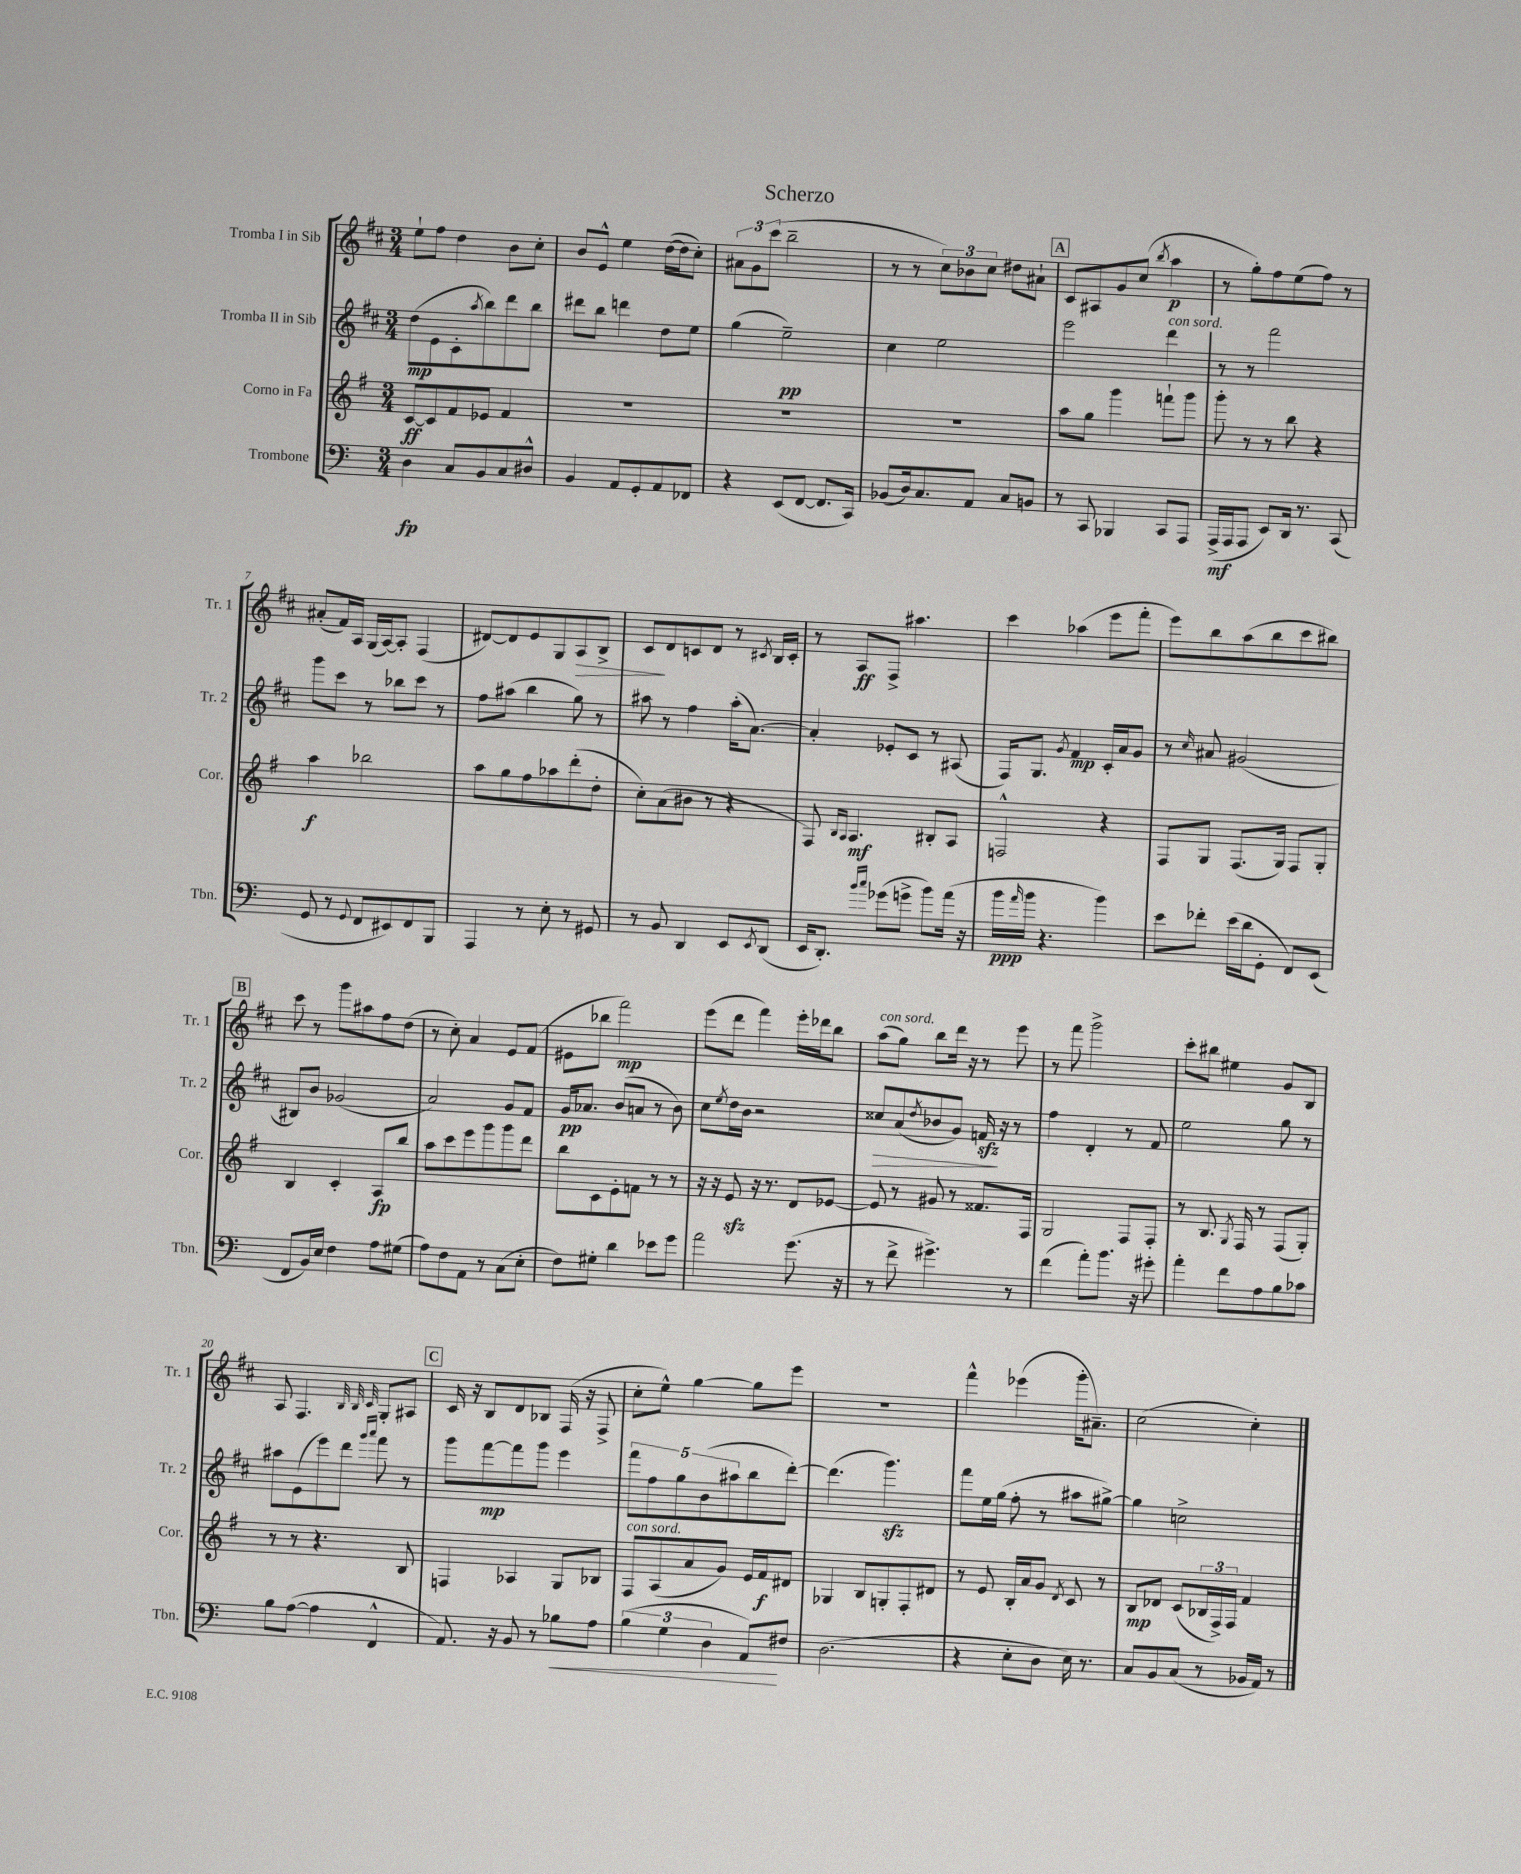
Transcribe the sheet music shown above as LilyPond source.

\header { title = "Scherzo" }
<<
\new StaffGroup <<
\new Staff = "s0" \with { instrumentName = "Tromba I in Sib" shortInstrumentName = "Tr. 1" } {
    \clef treble \key d \major \numericTimeSignature \time 3/4
    e''8-! fis''8 d''4 b'8 cis''8-. |
    b'8 e'8-^ e''4 d''16~( d''16 cis''8-.) |
    \tuplet 3/2 { ais'8 g'8 cis'''8( } b''2-- |
    r8 r8 \tuplet 3/2 { cis''8) bes'8 cis''8 } dis''8 ais'8-! |
    \mark \markup { \box "A" } cis'8 ais8 g'8 cis''8( \acciaccatura { b''8 } a''4\p |
    r8 g''8-.) fis''8 e''8( fis''8) r8 |
    ais'8-.( fis'16) a16 g16( a16~) a8-. fis4( |
    dis'8~) dis'8 e'8 g8 a8\> b8-> |
    cis'8\! d'8 c'8 d'8 r8 \acciaccatura { cis'8 } b16 cis'16-. |
    r8 a8\ff fis8-> ais''4. |
    cis'''4 aes''4( e'''8 fis'''8-. |
    e'''8) b''8 a''8( b''8 cis'''8 bis''8) |
    \mark \markup { \box "B" } cis'''8 r8 g'''8 ais''8 fis''8 d''8( |
    r8 cis''8-.) a'4 e'8 fis'8( |
    eis'8 bes''8 fis'''2\mp) |
    e'''8( d'''8 fis'''4) e'''16-. des'''16 b''8 |
    a''8^\markup { \italic "con sord." }( g''8) b''8 d'''16 r16 r8 e'''8 |
    r8 fis'''8 g'''2-> |
    cis'''8-. bis''8 eis''4 g'8 b8 |
    a8 fis4. \grace { b32 b32 cis'32 } g8-. ais8 |
    \mark \markup { \box "C" } cis'16 r16 b8 d'8 bes8 fis16( r16 fis8-> |
    cis''8-. e''8-^) g''4~ g''8 e'''8 |
    R2. |
    fis'''4-^ ees'''4( g'''16-. ais'8.--) |
    cis''2( cis''4-.) \bar "|." |
}
\new Staff = "s1" \with { instrumentName = "Tromba II in Sib" shortInstrumentName = "Tr. 2" } {
    \clef treble \key d \major \numericTimeSignature \time 3/4
    d''8\mp( e'8 cis'8-. \acciaccatura { a''8 } b''8) d'''8 b''8 |
    dis'''8 b''8 d'''4 d''8 e''8 |
    g''4( e''2--\pp) |
    cis''4 e''2 |
    \mark \markup { \box "A" } e'''2 d'''4^\markup { \italic "con sord." } |
    r8 r8 fis'''2 |
    g'''8 cis'''8 r8 bes''8 cis'''8 r8 |
    fis''8 ais''8( b''4 g''8) r8 |
    ais''8 r8 fis''4 ais''16-.( a'8.~) |
    a'4-. ees'8-. cis'8 r8 ais8( |
    fis16) g8. \acciaccatura { g'8 } fis'4\mp cis'16-. a'16 g'8 |
    r8 \grace { cis''16 } ais'8 gis'2( |
    \mark \markup { \box "B" } bis8) b'8 ges'2( |
    a'2) g'8 fis'8 |
    g'16\pp aes'8. b'8( a'8 r8 b'8) |
    cis''8 \acciaccatura { e''8 } d''16 b'16 r2 |
    cisis''8\> a'8( \acciaccatura { d''8 } bes'8 g'8) f'16\sfz\! r16 r8 |
    fis''4 d'4-. r8 fis'8 |
    e''2 g''8 r8 |
    ais''8 e'8( e'''8) d'''8 \grace { g'''16 a'''16 } fis'''8 r8 |
    \mark \markup { \box "C" } g'''8 fis'''8~\mp fis'''8 g'''8 e'''4 |
    \tuplet 5/4 { fis'''8 fis''8 g''8 b'8( ais''8 } b''8 d'''8~-.) |
    d'''4.( g'''4.\sfz) |
    fis'''8 e''16 g''16( fis''8-. r8 ais''8 gis''8~->) |
    gis''4 c''2-> \bar "|." |
}
\new Staff = "s2" \with { instrumentName = "Corno in Fa" shortInstrumentName = "Cor." } {
    \clef treble \key g \major \numericTimeSignature \time 3/4
    c'8~\ff c'8 fis'8 ees'8 fis'4 |
    R2. |
    R2. |
    R2. |
    \mark \markup { \box "A" } a''8 g''8 g'''4 f'''8-! g'''8 |
    g'''8-. r8 r8 b''8 r4 |
    a''4\f bes''2 |
    a''8 g''8 fis''8 aes''8 d'''8-.( d''8-. |
    c''8-.) a'8( bis'8 r8 r4 |
    fis8) \grace { b16 a16 } a4.\mf bis8-. a8 |
    f2-^ r4 |
    fis8 g8 fis8.( g16) fis8 g8-. |
    \mark \markup { \box "B" } b4 c'4-. a8\fp b''8 |
    a''8 c'''8 e'''8 g'''8 g'''8 d'''8 |
    b''8 c'8 e'8-. f'8 r8 r8 |
    r16 r16 e'8\sfz r16 r8. d'8 ees'8~ |
    ees'8 r8 gis'8 r8 fisis'8. fis16 |
    g2 fis8 fis8-. |
    r8 b8. \acciaccatura { g8 } fis16 r8 fis8( g8-.) |
    r8 r8 r4. b8 |
    \mark \markup { \box "C" } f4 aes4 g8 bes8 |
    fis8^\markup { \italic "con sord." } a8( a'8 g'8) e'16 fis'16\f dis'8 |
    ges4 b8 g8-. fis8-. dis'8 |
    r8 e'8 b16-. a'16 g'8 \acciaccatura { d'8 } c'8 r8 |
    b8\mp des'8 c'8( \tuplet 3/2 { bes16 fis16->) fis16 } fis'4 \bar "|." |
}
\new Staff = "s3" \with { instrumentName = "Trombone" shortInstrumentName = "Tbn." } {
    \clef bass \key c \major \numericTimeSignature \time 3/4
    d4\fp c8 b,8 c8 dis8-^ |
    b,4 a,8 g,8-. a,8 fes,8 |
    r4 e,8( f,8~ f,8. c,16) |
    bes,8( d16) c8. a,8 c8 b,8 |
    \mark \markup { \box "A" } r8 c,8 bes,,4 c,8 a,,8 |
    a,,16->\mf( a,,16 a,,8 e,8) d,16 r8. c,8( |
    g,8 r8 \appoggiatura { g,8 } f,8 eis,8) f,8 b,,8 |
    a,,4 r8 e8-. r8 gis,8 |
    r8 b,8 d,4 e,8 \acciaccatura { e,8 } d,8( |
    e,16 d,8.-.) \grace { b'16 c''16 } ges'8( g'8-> b'8) a'16( r16 |
    b'16\ppp \grace { a'16 } b'16 r4. b'4) |
    e'8 fes'8-. e'16( d'16 g,8-. f,8) e,8( |
    \mark \markup { \box "B" } f,8 b,16) e16 f4 a8 gis8( |
    a8) f8 a,8 r8 c8( e8-. |
    f8) gis8-. d'4 ees'8 g'8 |
    a'2 g'8.( r16 |
    r8 f'8-> gis'4.->) r8 |
    f'4( a'8-.) b'8. r16 gis'8-. |
    a'4-. f'8 a8 b8 ces'8 |
    b8 a8~( a4 f,4-^ |
    \mark \markup { \box "C" } a,8.) r16 b,8 r8 bes8\< a8 |
    \tuplet 3/2 { b4( g4 d4 } a,8\!) fis8 |
    d2.( |
    r4 e8-. d8 e16) r8. |
    c8 b,8 c8( r8 bes,16 a,16) r8 \bar "|." |
}
>>
>>
